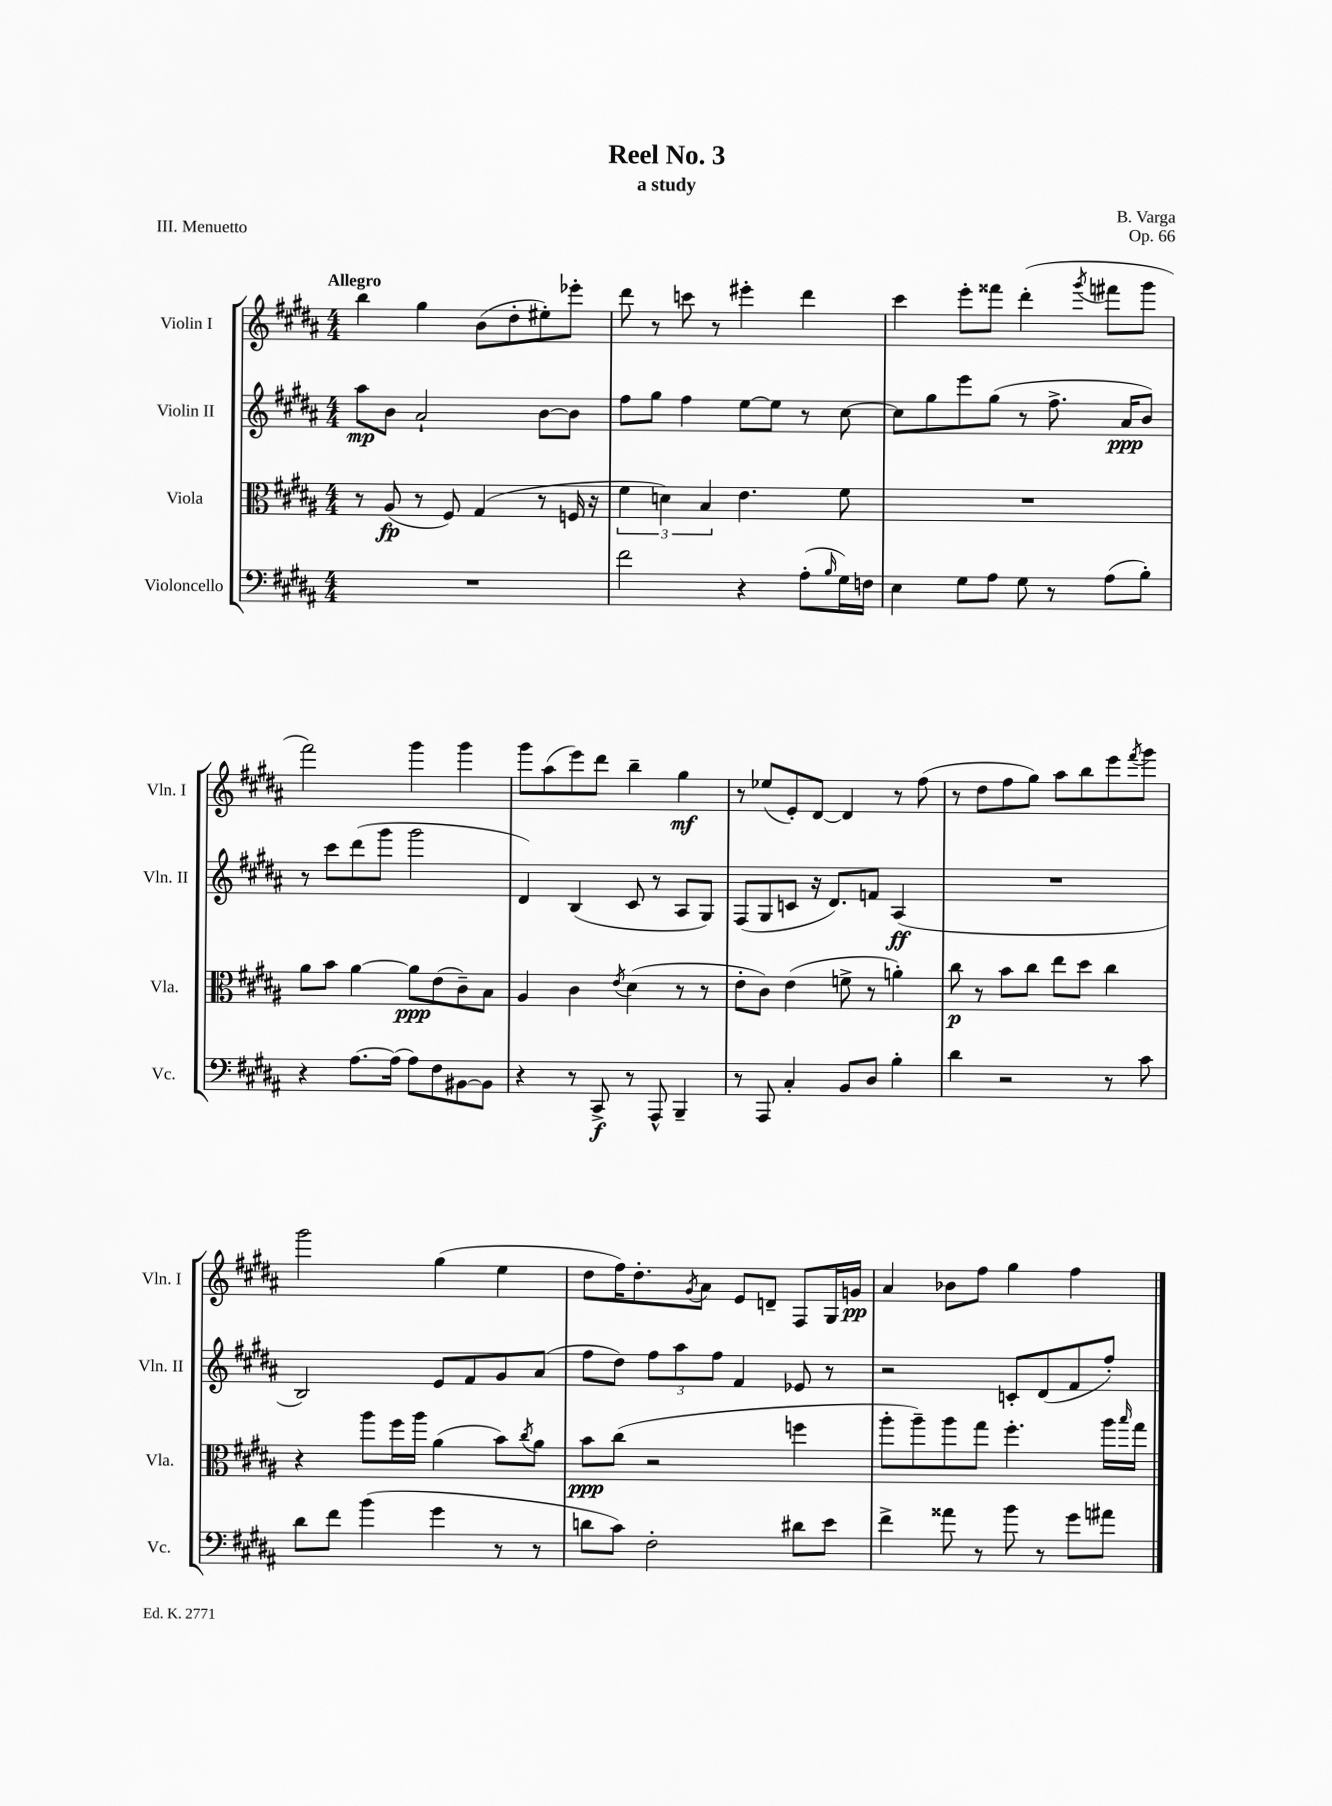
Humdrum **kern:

**kern	**kern	**kern	**kern
*staff4	*staff3	*staff2	*staff1
*clefF4	*clefC3	*clefG2	*clefG2
*k[f#c#g#d#a#]	*k[f#c#g#d#a#]	*k[f#c#g#d#a#]	*k[f#c#g#d#a#]
*M4/4	*M4/4	*M4/4	*M4/4
1r	8r	8aa#	4bb
.	(8A#	8b	.
.	8r	2a#`	4gg#
.	8F#)	.	.
.	(4G#	.	(8b
.	.	.	8dd#'
.	8r	[8b	8ee#')
.	16F	8b]	8eee-'
.	16r	.	.
=	=	=	=
2f#	6f#	8ff#	8ddd#
.	.	8gg#	8r
.	6d)	.	.
.	.	4ff#	8ccc
.	6B	.	.
.	.	.	8r
4r	4.e	[8ee	4eee#'
.	.	8ee]	.
(8A#'	.	8r	4ddd#
16qqB	.	.	.
16G#)	8f#	[8cc#	.
16F	.	.	.
=	=	=	=
4E	1r	8cc#]	4ccc#
.	.	8gg#	.
8G#	.	8eee	8eee'
8A#	.	(8gg#	8fff##
8G#	.	8r	(4ddd#'
8r	.	8.ff#^	.
.	.	.	8qggg#
(8A#	.	.	8fff#
.	.	16a#	.
8B')	.	8b)	8ggg#
=	=	=	=
4r	8a#	8r	2fff#)
.	8b	8ccc#	.
[8.A#	[4a#	(8ddd#	.
.	.	8ggg#	.
(16A#]	.	.	.
8A#)	8a#]	2ggg#	4ggg#
8F#	(8e	.	.
[8BB#	8c#~)	.	4ggg#
8BB#]	8B	.	.
=	=	=	=
4r	4A#	4d#)	8ggg#
.	.	.	(8aa#
8r	4c#	(4B	8eee)
8CC#^	.	.	8ddd#
.	8qe	.	.
8r	(4d#	8c#	4bb~
8AAA#^^	.	8r	.
4BBB~	8r	8A#	4gg#
.	8r	8G#)	.
=	=	=	=
8r	8e'	(8F#	8r
8AAA#	8c#)	8G#	(8ee-
4C#'	(4e	8c	8e')
.	.	16r	[8d#
.	.	8.d#)	.
8BB	8f^	.	4d#]
8D#	8r	8f	.
4B'	4a')	(4A#	8r
.	.	.	(8ff#
=	=	=	=
4d#	8cc#	1r	8r
.	8r	.	8dd#
2r	8b	.	8ff#
.	8cc#	.	8gg#)
.	8ee	.	8aa#
.	8dd#	.	8bb
8r	4cc#	.	8eee
.	.	.	8qfff#
8c#	.	.	8ggg#
=	=	=	=
8d#	4r	2B)	2ggg#
8f#	.	.	.
(4b	8aa#	.	.
.	16ff#	.	.
.	16aa#	.	.
4g#	(4a#	8e	(4gg#
.	.	8f#	.
8r	8b)	8g#	4ee
.	8qcc#	.	.
8r	8a#	(8a#	.
=	=	=	=
8d	8b	8ff#	8dd#
8c#)	(8cc#	8dd#)	16ff#)
.	.	.	8.dd#'
2F#'	2r	12ff#	.
.	.	12aa#	.
.	.	.	8qg#
.	.	.	8a#
.	.	12ff#	.
.	.	4f#	8e
.	.	.	8d~
8d#	4ff	8e-	8F#
8e	.	8r	16G#
.	.	.	16g
=	=	=	=
4f#^	8aa#'	2r	4a#
.	8aa#~)	.	.
8a##	8aa#	.	8b-
8r	8gg#	.	8ff#
8b	4.ff#'	8c'	4gg#
8r	.	(8d#	.
8g#	.	8f#	4ff#
8a#	16aa#	8ff#')	.
.	16qqbb	.	.
.	16gg#	.	.
==	==	==	==
*-	*-	*-	*-
